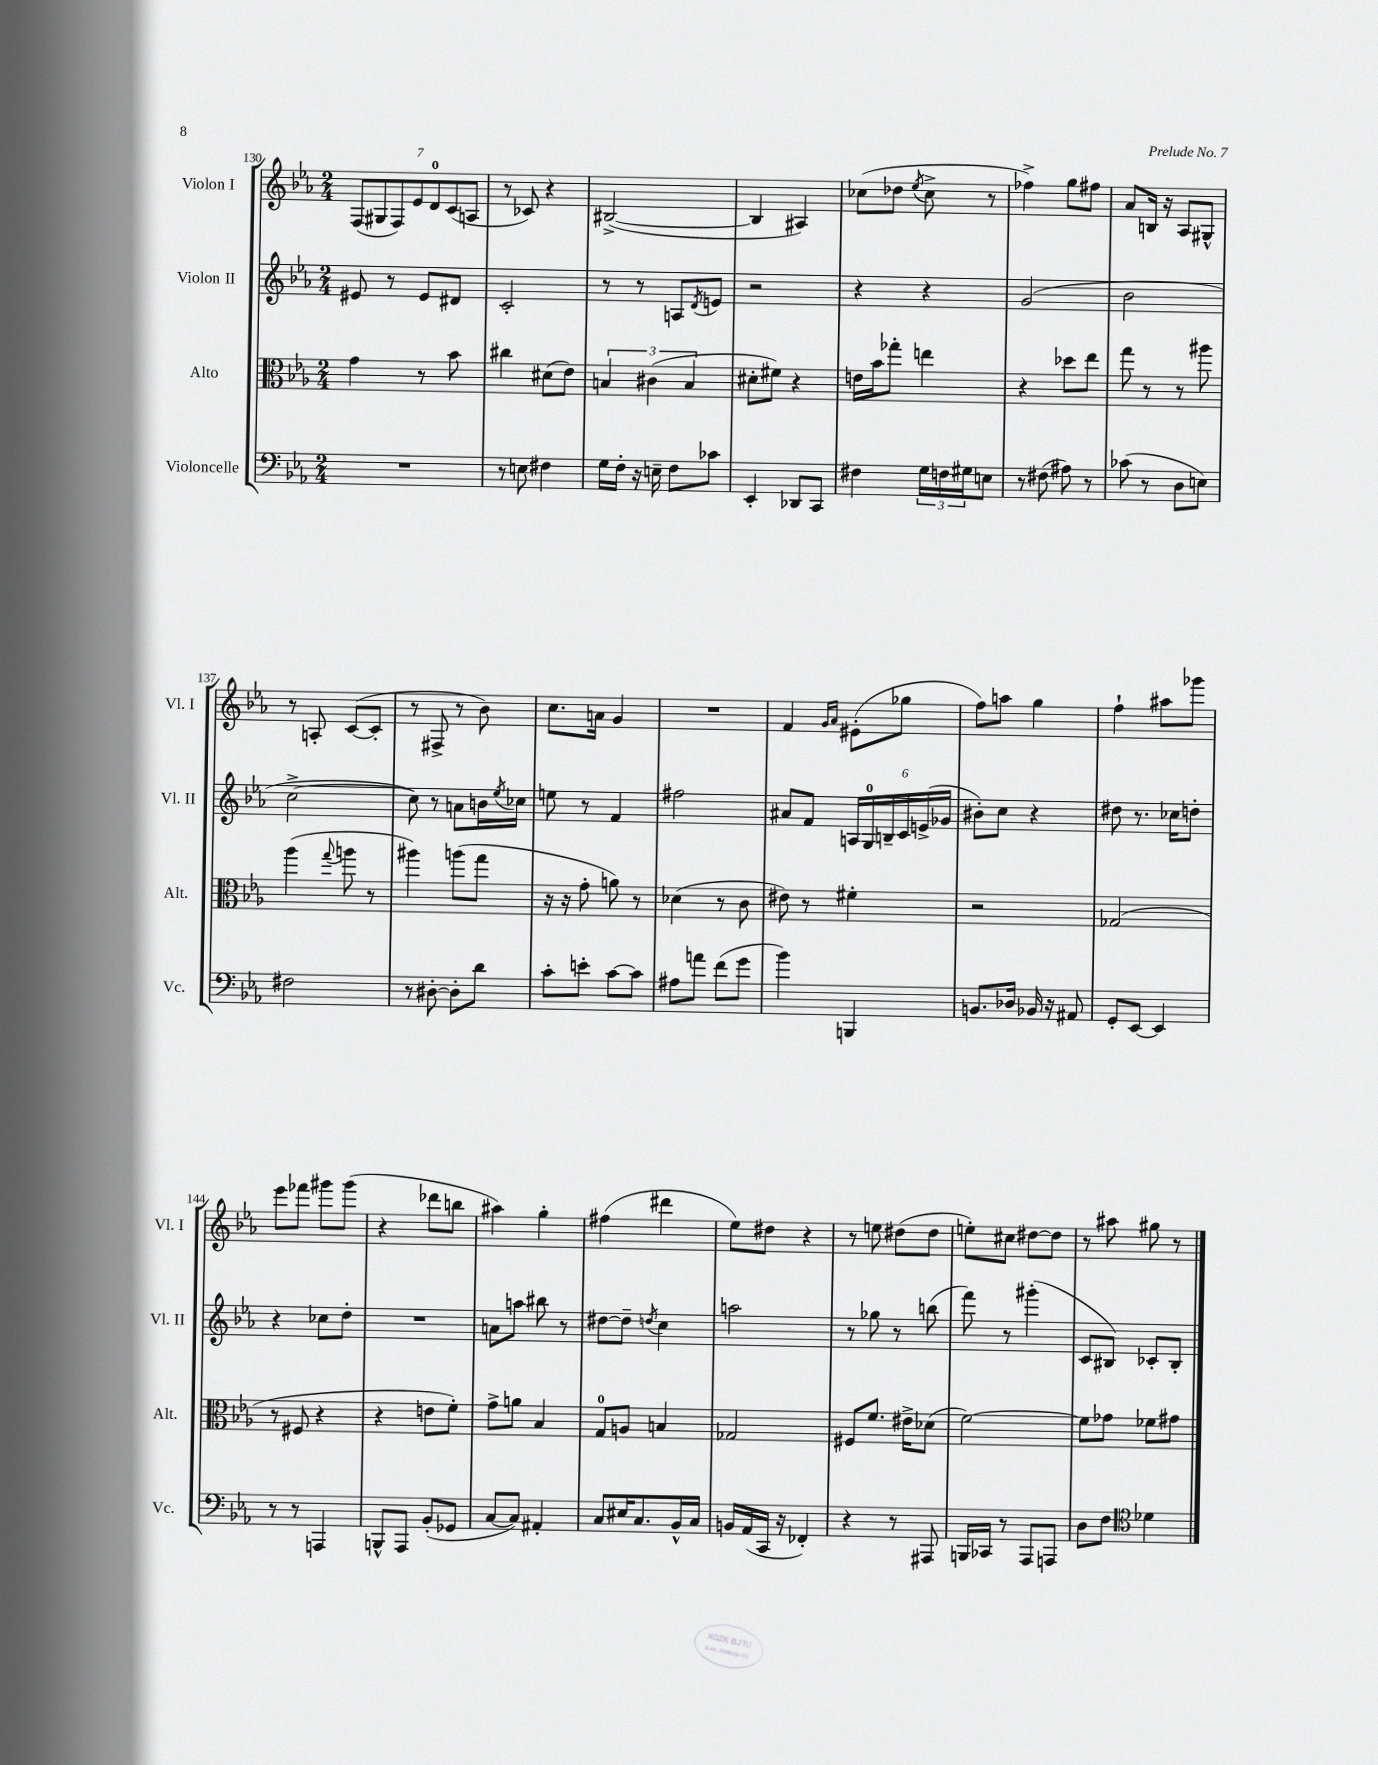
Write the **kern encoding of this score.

**kern	**kern	**kern	**kern
*staff4	*staff3	*staff2	*staff1
*clefF4	*clefC3	*clefG2	*clefG2
*k[b-e-a-]	*k[b-e-a-]	*k[b-e-a-]	*k[b-e-a-]
*M2/4	*M2/4	*M2/4	*M2/4
2r	4g	8e#	(14F
.	.	.	14G#
.	.	8r	.
.	.	.	14F)
.	.	.	14e-
.	8r	8e#	.
.	.	.	14d
.	.	.	(14c
.	8b-	8d#	.
.	.	.	14A
=	=	=	=
8r	4cc#	2c'	8r
8E	.	.	8c-)
4F#	(8d#	.	4r
.	8e-)	.	.
=	=	=	=
16G	6B	8r	([2B#^
16F'	.	.	.
16r	.	8r	.
.	(6c#	.	.
16E~	.	.	.
8F	.	8A	.
.	6B	.	.
.	.	8qd	.
8c-	.	8e	.
=	=	=	=
4EE-'	8d#'	2r	4B#]
.	8f#)	.	.
8DD-	4r	.	4A#)
8CC	.	.	.
=	=	=	=
4F#	16e	4r	(8cc-
.	16b-	.	.
.	8gg-'	.	8dd-
.	.	.	8qee-
24G	4ee	4r	8cc-^
24F	.	.	.
24G#	.	.	.
8E	.	.	8r
=	=	=	=
8r	4r	(2g	4ff-^)
(8F#	.	.	.
8A#)	8dd-	.	8gg
8r	8ee-	.	8ff#
=	=	=	=
(8c-	8gg	2b-	8a-
8r	8r	.	16B
.	.	.	16r
8D	8r	.	8A-
8E)	8aa#	.	8G#^^
=	=	=	=
2F#	(4aa-	[2cc^	8r
.	.	.	8A'
.	8qqgg	.	.
.	8aa	.	([8c
.	8r	.	8c']
=	=	=	=
8r	4aa#)	8cc])	8r
[8D#'	.	8r	8F#^
8D#']	(8aa	8a	8r
8d	8gg	16b	8b-)
.	.	8qee-	.
.	.	16cc-	.
=	=	=	=
8c'	16r	8ee	8.cc
.	16r	.	.
8e'	8g'	8r	.
.	.	.	16a
[8c	8a)	4f	4g
8c]	8r	.	.
=	=	=	=
8A#	(4d-	2ff#	2r
8a	.	.	.
(8f	8r	.	.
8g	8c	.	.
=	=	=	=
4b-)	8e#)	8a#	4f
.	8r	8f	.
.	.	.	16qqg
.	.	.	16qqa-
4BBB	4f#'	24A	(8e#'
.	.	24G	.
.	.	24B~	.
.	.	24c	8gg-
.	.	(24e^	.
.	.	24g-	.
=	=	=	=
8.BB	2r	8b#')	8ff)
.	.	8cc	8aa
16D-	.	.	.
16BB-	.	4r	4gg
16r	.	.	.
8AA#	.	.	.
=	=	=	=
8GG'	(2G-	8dd#	4ff`
[8EE-	.	8.r	.
4EE-]	.	.	8aa#
.	.	16cc-	.
.	.	8dd'	8ggg-
=	=	=	=
8r	8r	4r	8eee-
8r	8F#	.	8fff-
4AAA	4r	8cc-	8ggg#
.	.	8dd'	(8ggg#
=	=	=	=
8BBB^^	4r	2r	4r
8AAA-	.	.	.
(8BB-'	8e	.	8ddd-
8GG-	8f')	.	8bb
=	=	=	=
[8C	8g^	8a	4aa#)
8C])	8a	8aa	.
4AA#'	4B-	8bb#	4gg'
.	.	8r	.
=	=	=	=
8C	8G	[8dd#	(4ff#
16E#	8A	8dd#~]	.
8.C	.	.	.
.	.	8qdd	.
.	4B	4cc	4ddd#
16BB-^^	.	.	.
16C	.	.	.
=	=	=	=
16BB	2G-	2aa	8ee-)
(16AA-	.	.	.
16CC	.	.	8dd#
16r	.	.	.
4FF-')	.	.	4r
=	=	=	=
4r	8F#	8r	8r
.	8.f	8gg-	8ee
8r	.	8r	(8dd#
.	16e#^	.	.
8AAA#	(8d-	(8bb	8dd#
=	=	=	=
16BBB	[2f)	8fff)	8ee')
16CC-	.	.	.
8r	.	8r	8cc#
8AAA-	.	(4ggg#'	[8dd#
8AAA	.	.	8dd#]
=	=	=	=
8D	8f]	8c	8r
8F	8g-	8B#)	8aa#
*clefC4	*	*	*
4d-	8f-	8c-'	8gg#
.	8g#	8B#'	8r
==	==	==	==
*-	*-	*-	*-
